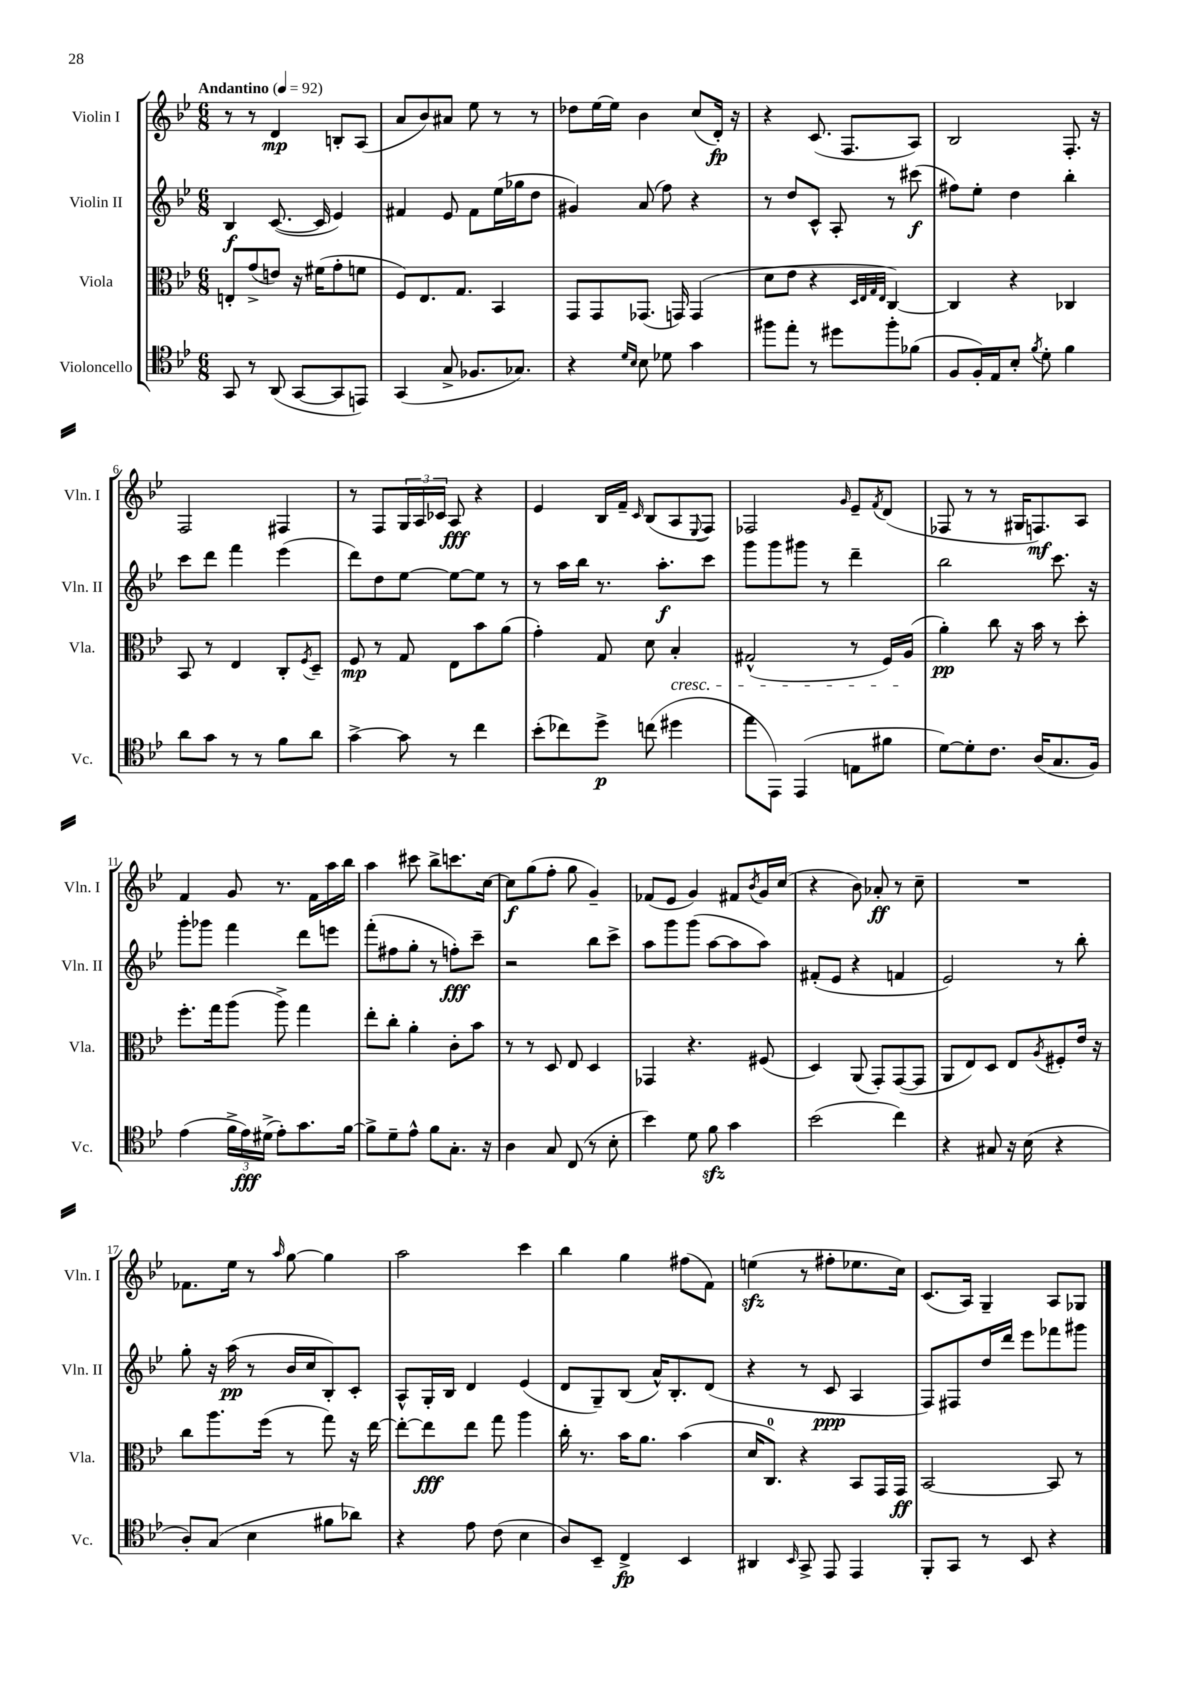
<<
\new StaffGroup <<
\new Staff = "s0" \with { instrumentName = "Violin I" shortInstrumentName = "Vln. I" } {
    \clef treble \key bes \major \numericTimeSignature \time 6/8 \tempo "Andantino" 4 = 92
    r8 r8 d'4\mp b8-. a8( |
    a'8 bes'8) ais'8 ees''8 r8 r8 |
    des''8 ees''16~ ees''16 bes'4 c''8( d'16-.\fp) r16 |
    r4 c'8.( f8. a8) |
    bes2 f8.-. r16 |
    f2 fis4 |
    r8 f8 \tuplet 3/2 { g16 a16 ces'16 } a8\fff r4 |
    ees'4 bes16 f'16-- \grace { c'16 } bes8( a8 \appoggiatura { ees8 } f8) |
    fes2 \grace { g'16 } ees'8-- \acciaccatura { f'8 } d'8( |
    fes8 r8 r8 gis16 f8.\mf) a8 |
    f'4 g'8 r8. f'16 a''16 bes''16 |
    a''4 cis'''8 bes''8-> c'''8. c''16~ |
    c''8\f g''8( f''8-. g''8 g'4--) |
    fes'8( ees'8 g'4) fis'8 \acciaccatura { bes'8 } g'16 c''16( |
    r4 bes'8) aes'8-.\ff r8 c''8-- |
    R2. |
    fes'8. ees''16 r8 \grace { a''16 } g''8~ g''4 |
    a''2 c'''4 |
    bes''4 g''4 fis''8( f'8) |
    e''4\sfz( r8 fis''8-. ees''8. c''16) |
    c'8.( a16) g4-- a8 ges8 \bar "|." |
}
\new Staff = "s1" \with { instrumentName = "Violin II" shortInstrumentName = "Vln. II" } {
    \clef treble \key bes \major \numericTimeSignature \time 6/8
    bes4\f c'8.~( c'16 ees'4) |
    fis'4 ees'8 fis'8 ees''16( ges''16 d''8 |
    gis'4) a'8( f''8) r4 |
    r8 d''8 c'8-^ a8-. r8 cis'''8\f( |
    fis''8) ees''8-. d''4 bes''4-. |
    c'''8 d'''8 f'''4 ees'''4( |
    d'''8) d''8 ees''8~ ees''8~ ees''8 r8 |
    r8 a''16 bes''16 r8. a''8.-.\f c'''8 |
    g'''8 g'''8 gis'''8 r8 d'''4-- |
    bes''2 c'''8. r16 |
    g'''8-. ges'''8 f'''4 d'''8 e'''8 |
    f'''8-.( fis''8 g''8-. r8 f''8-.\fff) c'''8-- |
    r2 bes''8 c'''8-> |
    a''8 g'''8 g'''8( a''8~ a''8 a''8) |
    fis'8-.( ees'8 r4 f'4 |
    ees'2) r8 bes''8-. |
    g''8-. r16 a''16\pp( r8 bes'16 c''16 bes8-.) c'8-. |
    a8-^ g16-. bes16 d'4 ees'4( |
    d'8 g8--) bes8( a'16-^) bes8.-. d'8( |
    r4 r8 c'8\ppp a4 |
    f8) fis8 d''16 d'''16 ees'''8 fes'''8 gis'''8 \bar "|." |
}
\new Staff = "s2" \with { instrumentName = "Viola" shortInstrumentName = "Vla." } {
    \clef alto \key bes \major \numericTimeSignature \time 6/8
    e8-. g'8->( e'8) r16 fis'16( g'8-. f'8 |
    f8) ees8. g8. bes,4 |
    g,8 g,8 ges,8.( g,16) g,4( |
    d'8 ees'8 r4 \grace { d32 ees32 g32 ees32 } c4~) |
    c4 r4 ces4 |
    bes,8 r8 ees4 c8-. \acciaccatura { f8 } d8-- |
    f8\mp r8 g8 ees8 bes'8 a'8( |
    g'4-.) g8 d'8 bes4-.\cresc |
    gis2-^( r8 f16) a16\!( |
    a'4-.\pp) c''8 r16 bes'16 r8 d''8-. |
    f''8.-. g''16 a''8( a''8->) g''4 |
    ees''8-. c''8-. a'4-. c'8-. bes'8 |
    r8 r8 d8 ees8 d4 |
    ges,4 r4. fis8( |
    d4) a,8( g,8-.) g,8~( g,8 |
    a,8 ees8) d8 ees8 \acciaccatura { a8 } fis8-. ees'16 r16 |
    c''8 a''8. f''16( r8 g''8) r16 ees''16~ |
    ees''8~-. ees''8\fff ees''8 g''8 a''4 |
    c''16-. r8. bes'16 a'8. bes'4( |
    d'16 c8.-0) r4 bes,8 g,16 g,16\ff |
    bes,2~ bes,8 r8 \bar "|." |
}
\new Staff = "s3" \with { instrumentName = "Violoncello" shortInstrumentName = "Vc." } {
    \clef tenor \key bes \major \numericTimeSignature \time 6/8
    g,8 r8 a,8( g,8~ g,8 e,8) |
    g,4( g8-> fes8. ges8.) |
    r4 \grace { d'16 bes16 } bes8 des'8 g'4 |
    fis''8 ees''8-. r8 dis''8 fis''8-. fes'8( |
    f8 f16-.) ees16 bes8-. \acciaccatura { f'8 } d'8-. f'4 |
    a'8 g'8 r8 r8 f'8 a'8 |
    g'4~-> g'8 r8 c''4 |
    bes'8-.( ces''8) d''8->\p c''8( dis''4 |
    ees''8 ees,8) ees,4( e8 fis'8 |
    d'8~) d'8-. c'8. a16( g8. f16) |
    ees'4( \tuplet 3/2 { f'16-> ees'16\fff) dis'16->( } ees'8-.) g'8. f'16~ |
    f'8-> d'8-- ees'8-^ f'8 g8.-. r16 |
    a4 g8 c8( r8 bes8-. |
    bes'4) d'8 f'8\sfz g'4 |
    bes'2( c''4) |
    r4 gis8 r16 bes16( r4 |
    a8-.) g8( bes4 fis'8 aes'8) |
    r4 ees'8 c'8( bes4 |
    a8) bes,8-- c4->\fp bes,4 |
    ais,4 \grace { bes,16 } g,8-> ees,8 ees,4 |
    f,8-. g,8 r8 bes,8 r4 \bar "|." |
}
>>
>>
